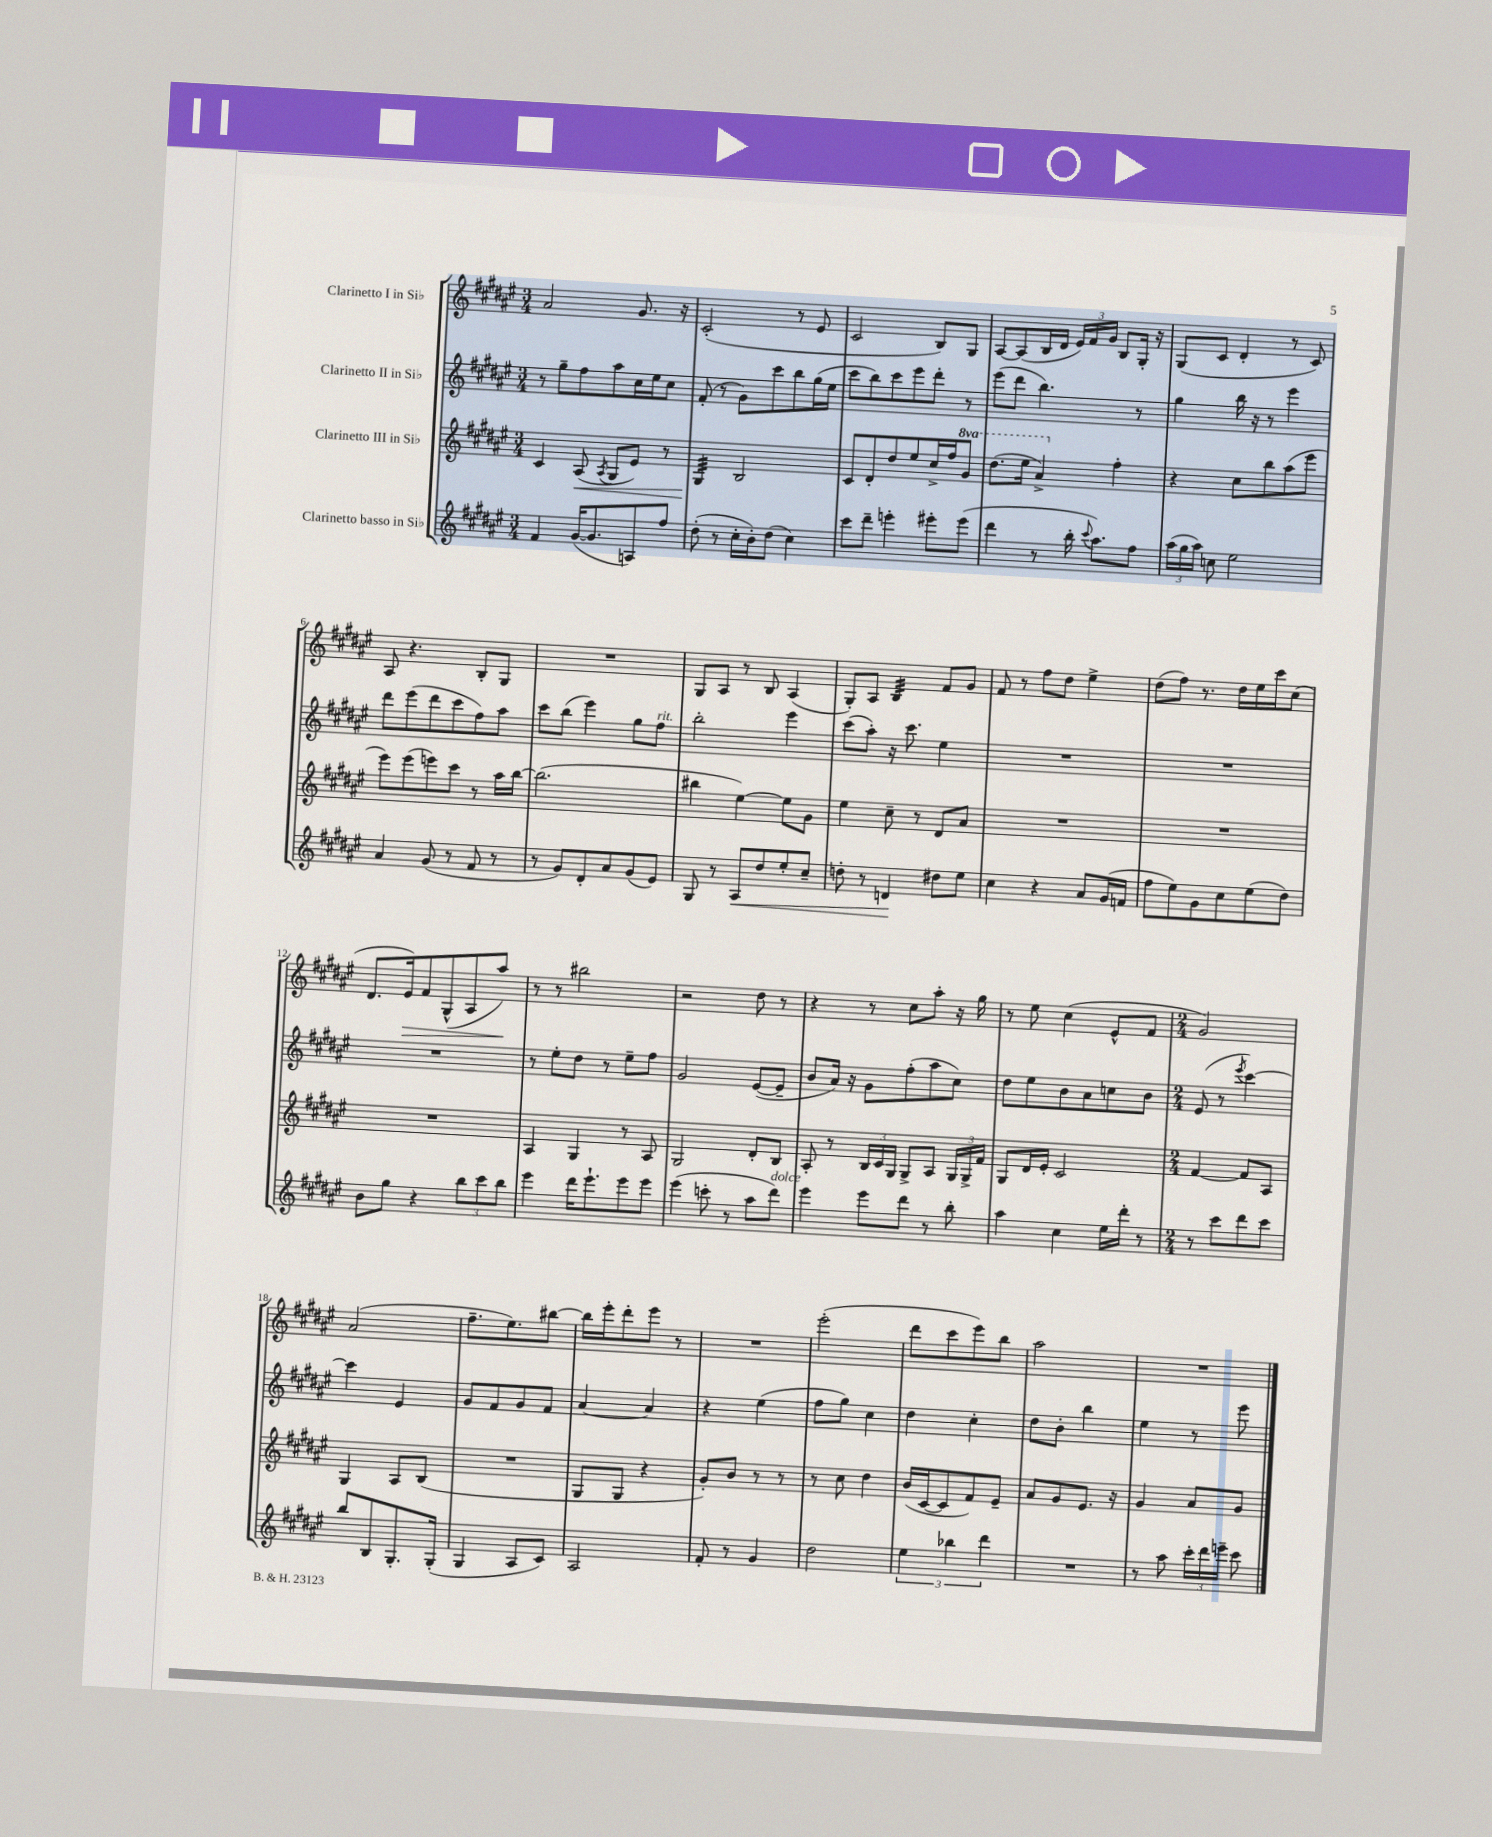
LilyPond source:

<<
\new StaffGroup <<
\new Staff = "s0" \with { instrumentName = "Clarinetto I in Sib" } {
    \clef treble \key fis \major \numericTimeSignature \time 3/4
    \autoBeamOff ais'2 gis'8. r16 |
    cis'2-.( r8 eis'8 |
    cis'2 b8[) gis8] |
    ais8[~ ais8( b16 dis'16] \tuplet 3/2 { eis'16[) fis'16 gis'16] } b8[ gis16]-. r16 |
    gis8[( cis'8] dis'4-. r8 cis'8) |
    ais8 r4. b8[-. gis8] |
    R2. |
    gis8[ ais8] r8 b8 ais4( |
    gis8[-.) ais8] b4:32 fis'8[ gis'8] |
    fis'8 r8 fis''8[ dis''8] eis''4-> |
    dis''8[( fis''8]) r8. dis''16[ eis''16 cis'''16 cis''8]( |
    dis'8.[ eis'16\>) fis'8 gis8-^( ais8 ais''8]\!) |
    r8 r8 bis''2 |
    r2 dis''8 r8 |
    r4 r8 cis''8[ ais''8]-. r16 gis''16 |
    r8 eis''8 cis''4( eis'8[-^ fis'8] |
    \numericTimeSignature \time 2/4 gis'2) |
    ais'2( |
    fis''8.[-- eis''8.) bis''8]~ |
    bis''16[ eis'''16-. dis'''8-. eis'''8] r8 |
    R2 |
    eis'''2-.( |
    dis'''8[ cis'''8 eis'''8) b''8] |
    ais''2 |
    R2 \bar "|." |
}
\new Staff = "s1" \with { instrumentName = "Clarinetto II in Sib" } {
    \clef treble \key fis \major \numericTimeSignature \time 3/4
    \autoBeamOff r8 gis''8[-- fis''8 ais''8 cis''16 eis''16 cis''8] |
    fis'8-.( r8 gis'8[) cis'''8 b''8 gis''16( eis''16] |
    cis'''8[ b''8) cis'''8 eis'''8 dis'''8]-. r8 |
    eis'''8[( dis'''8] b''4.) r8 |
    gis''4 b''16 r16 r8 eis'''4 |
    dis'''8[ eis'''8( dis'''8 cis'''8 fis''8) ais''8] |
    cis'''8[ b''8]( eis'''4) gis''8[ fis''8]^\markup { \italic "rit." } |
    b''2-. eis'''4 |
    cis'''8[( ais''8]-.) r16 cis'''8. eis''4 |
    R2. |
    R2. |
    R2. |
    r8 eis''8[-. dis''8] r8 eis''8[-- fis''8] |
    gis'2 eis'8[~( eis'8]-- |
    b'8[ ais'16]) r16 gis'8[ fis''8-.( ais''8 cis''8]) |
    dis''8[ eis''8 b'8 ais'8 c''8 b'8] |
    \numericTimeSignature \time 2/4 eis'8( r8 \acciaccatura { eis'''8 } cis'''4~) |
    cis'''4 eis'4 |
    gis'8[ fis'8 gis'8 fis'8] |
    ais'4~ ais'4 |
    r4 eis''4( |
    fis''8[ gis''8]) cis''4 |
    dis''4 cis''4-. |
    dis''8[ b'8]-. b''4 |
    eis''4 r8 eis'''8 \bar "|." |
}
\new Staff = "s2" \with { instrumentName = "Clarinetto III in Sib" } {
    \clef treble \key fis \major \numericTimeSignature \time 3/4 \set Staff.ottavationMarkups = #ottavation-simple-ordinals
    \autoBeamOff cis'4 ais8\<( \acciaccatura { ais8 } gis8[ eis'8]) r8 |
    gis4:32\! b2 |
    cis'8[ dis'8-. dis''8 eis''8 cis''16-> fis''16 \ottava #1 gis''8] |
    dis'''8.[( eis'''16] ais''4->) \ottava #0 fis''4-. |
    r4 cis''8[ b''8 ais''8( eis'''8] |
    eis'''8[) eis'''8( e'''8) cis'''8] r8 ais''16[ b''16]~ |
    b''2.( |
    bis''4 eis''4~) eis''8[ gis'8] |
    eis''4 cis''8-- r8 dis'8[ ais'8] |
    R2. |
    R2. |
    R2. |
    ais4 gis4 r8 ais8 |
    gis2 dis'8[-. b8] |
    ais8-. r8 \tuplet 3/2 { b16[ cis'16 gis16] } gis8[-> ais8] \tuplet 3/2 { gis16[ gis16-> fis'16] } |
    gis8[ dis'16 eis'16]-. cis'2 |
    \numericTimeSignature \time 2/4 fis'4~ fis'8[ ais8] |
    gis4 ais8[ b8]( |
    R2 |
    gis8[ gis8] r4 |
    gis'8[-.) b'8] r8 r8 |
    r8 cis''8 dis''4 |
    b'16[( cis'16~ cis'8 fis'8) eis'8]-- |
    ais'8[ gis'8 eis'8.] r16 |
    gis'4 ais'8[ gis'8] \bar "|." |
}
\new Staff = "s3" \with { instrumentName = "Clarinetto basso in Sib" } {
    \clef treble \key fis \major \numericTimeSignature \time 3/4
    \autoBeamOff fis'4 gis'16[~( gis'8. a8) fis''8] |
    dis''8-.( r8 cis''16[-. b'16-.) dis''8]( cis''4) |
    cis'''8[ dis'''8]-- e'''4-. eis'''8[-. eis'''8]( |
    dis'''4 r8 b''16-. \appoggiatura { cis'''8 } ais''8.[) fis''8] |
    \tuplet 3/2 { ais''16[( gis''16 ais''16]) } c''8 eis''2 |
    ais'4 gis'8( r8 fis'8 r8 |
    r8 gis'8[) dis'8-. ais'8 gis'8( eis'8]) |
    gis8 r8 ais8[\< dis''8 eis''8-. cis''8]-- |
    d''8-. r8 d'4\! dis''8[ eis''8] |
    cis''4 r4 ais'8[ gis'16( f'16] |
    fis''8[ eis''8) gis'8 cis''8 eis''8( dis''8]) |
    b'8[ gis''8] r4 \tuplet 3/2 { b''8[ cis'''8 b''8] } |
    eis'''4 dis'''16[ eis'''8.-! eis'''8 eis'''8] |
    eis'''4( c'''8-. r8 ais''8[ dis'''8]^\markup { \italic "dolce" }) |
    eis'''4 eis'''8[ dis'''8] r8 b''8-. |
    ais''4 cis''4 eis''16[ dis'''16]-. r8 |
    \numericTimeSignature \time 2/4 r8 cis'''8[ dis'''8 cis'''8] |
    b''8[ b8 gis8.-. gis16]-.( |
    gis4 ais8[ cis'8]) |
    ais2 |
    fis'8-. r8 gis'4 |
    dis''2 |
    \tuplet 3/2 { eis''4 bes''4 dis'''4 } |
    R2 |
    r8 ais''8 \tuplet 3/2 { cis'''16[-. dis'''16 e'''16]-- } cis'''8 \bar "|." |
}
>>
>>
